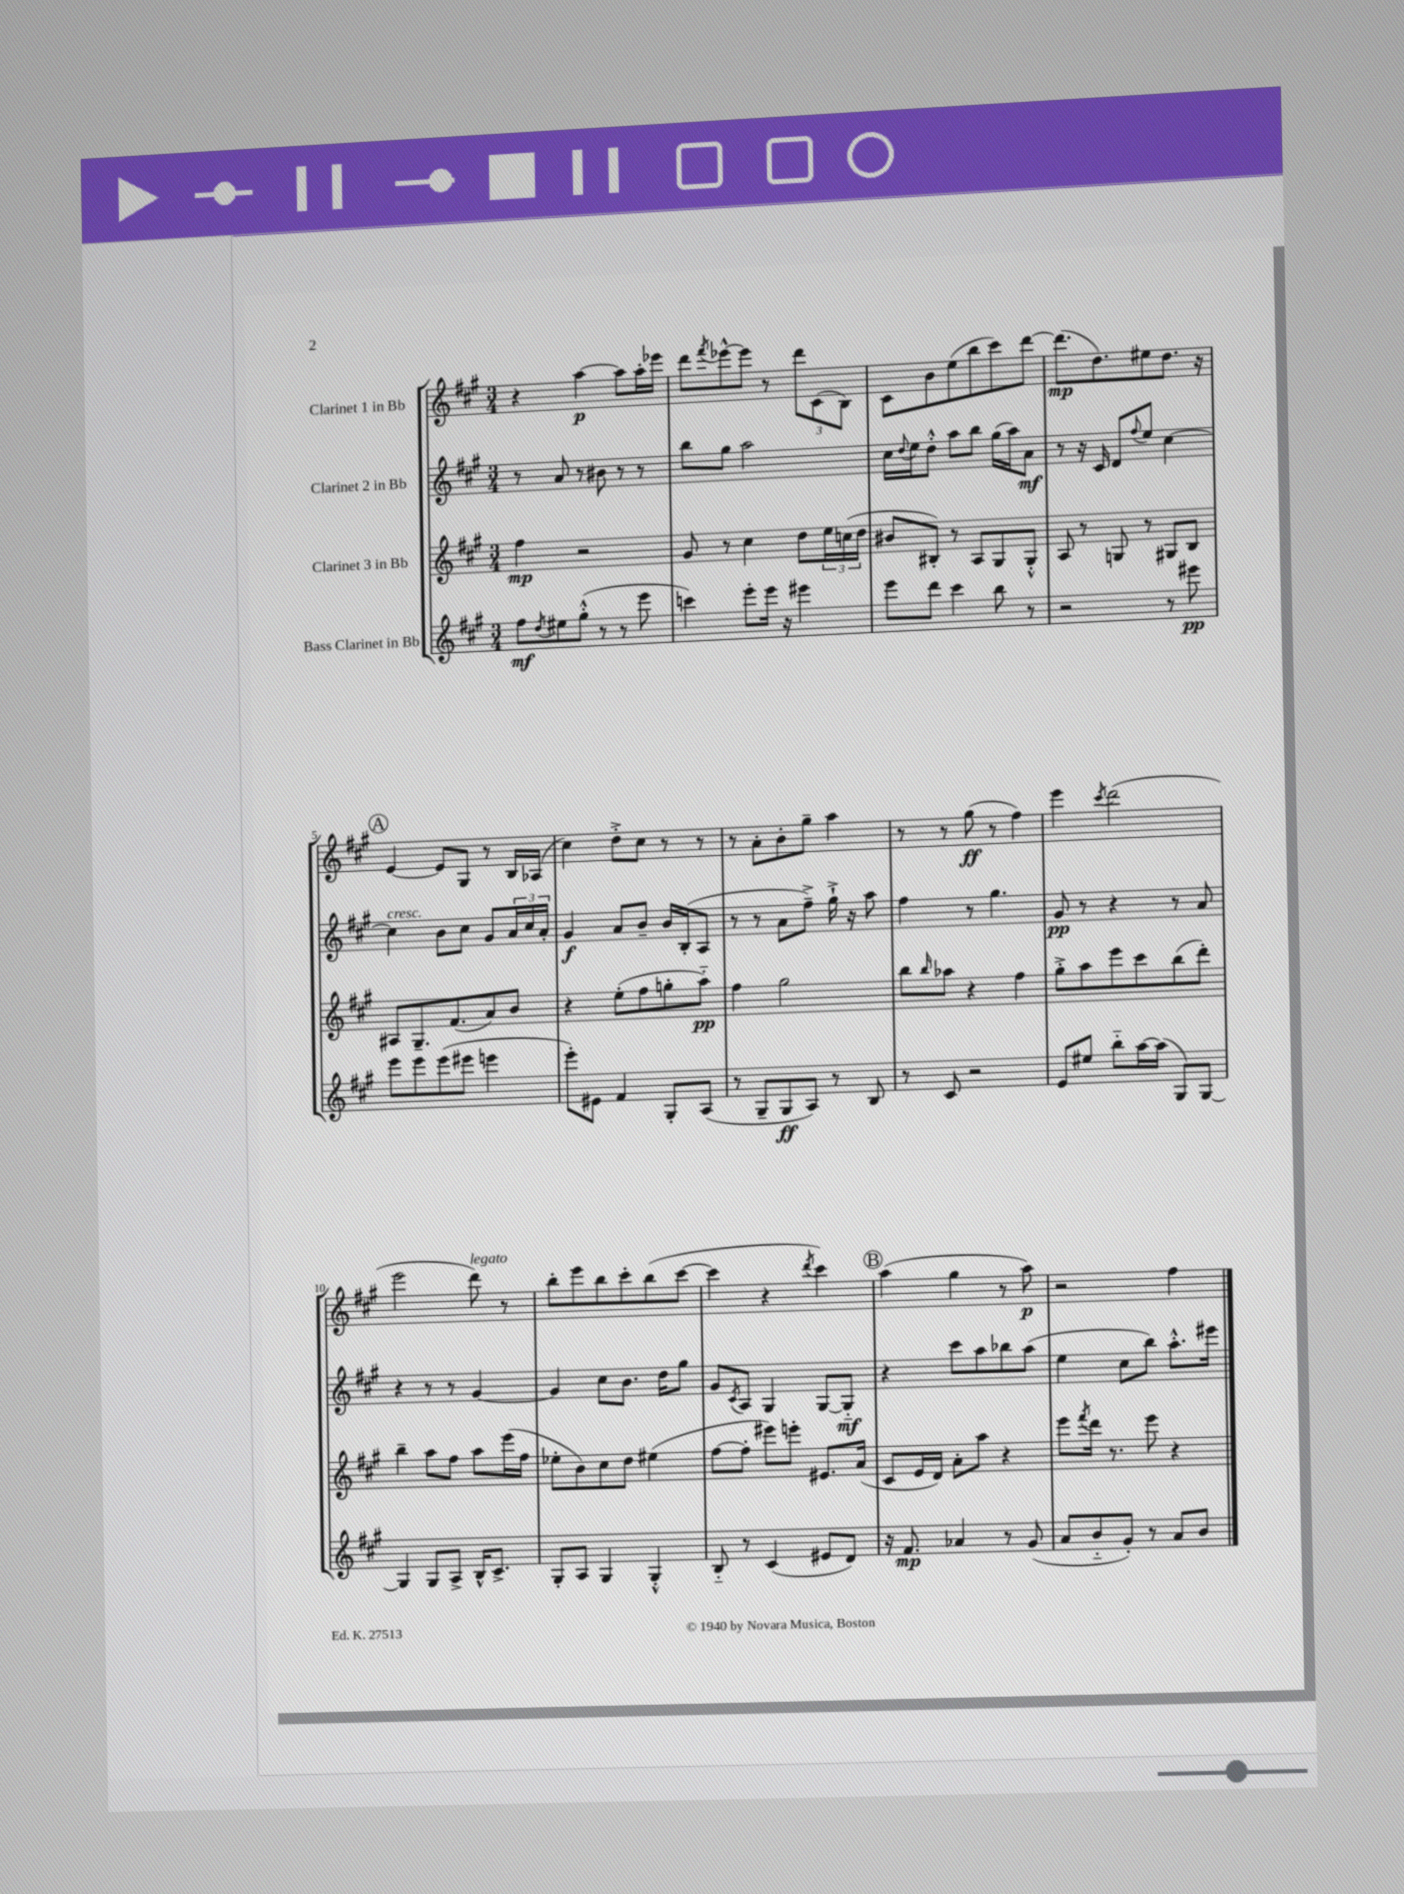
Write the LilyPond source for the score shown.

<<
\new StaffGroup <<
\new Staff = "s0" \with { instrumentName = "Clarinet 1 in Bb" } {
    \clef treble \key a \major \numericTimeSignature \time 3/4
    r4 a''4~\p a''8 a''16-. ees'''16 |
    d'''8 \acciaccatura { fis'''8 } ees'''8~-^ ees'''8 r8 \tuplet 3/2 { d'''8 cis'8( b8) } |
    cis'8 b'8 e''8( b''8 cis'''8) d'''8~ |
    d'''8.\mp( d''8.) eis''8 d''8. r16 |
    \mark \markup { \circle "A" } e'4~ e'8 gis8 r8 b16 aes16( |
    cis''4) d''8-.-> cis''8 r8 r8 |
    r8 a'8-. b'8-. gis''8-- a''4 |
    r8 r8 gis''8\ff( r8 fis''4) |
    e'''4 \acciaccatura { cis'''8 } d'''2( |
    e'''2 d'''8^\markup { \italic "legato" }) r8 |
    b''8-. e'''8 b''8 cis'''8-. b''8( cis'''8~ |
    cis'''4 r4 \acciaccatura { d'''8 } cis'''4) |
    \mark \markup { \circle "B" } a''4( gis''4 r8 a''8\p) |
    r2 fis''4 \bar "|." |
}
\new Staff = "s1" \with { instrumentName = "Clarinet 2 in Bb" } {
    \clef treble \key a \major \numericTimeSignature \time 3/4
    r8 a'8 r8 bis'8 r8 r8 |
    b''8 gis''8 a''2 |
    cis''16 \appoggiatura { d''8 } e''16 d''8-.-^ a''8 b''8 gis''16( a''16) a'8\mf |
    r8 r16 cis'16 d'8 \appoggiatura { fis''8 } e''8 cis''4~ |
    \mark \markup { \circle "A" } cis''4^\markup { \italic "cresc." } b'8 cis''8 gis'8 \tuplet 3/2 { a'16 cis''16 a'16-. } |
    gis'4\f a'8 b'8-- b'16 b16-.( a8 |
    r8 r8 a'8 fis''8--->) gis''16-!-> r16 a''8 |
    fis''4 r8 gis''4. |
    gis'8\pp r8 r4 r8 a'8 |
    r4 r8 r8 gis'4~ |
    gis'4 cis''8 b'8. d''16 gis''8 |
    gis'8 \acciaccatura { cis'8 } a8 gis4 gis8~ gis8-_\mf |
    \mark \markup { \circle "B" } r4 cis'''8 a''8 bes''8 a''8( |
    e''4 cis''8 b''8) a''8.-.-^ eis'''16 \bar "|." |
}
\new Staff = "s2" \with { instrumentName = "Clarinet 3 in Bb" } {
    \clef treble \key a \major \numericTimeSignature \time 3/4
    fis''4\mp r2 |
    gis'8 r8 cis''4 d''8 \tuplet 3/2 { e''16 c''16( d''16 } |
    bis'8 bis8-.) r8 a8 gis8 gis8-.-^ |
    a8 r8 g8 r8 gis8 b8 |
    \mark \markup { \circle "A" } ais8 gis8.-- fis'8.( a'8) b'8 |
    r4 e''8-.( fis''8 g''8-. a''8-_\pp) |
    fis''4 gis''2 |
    b''8 \grace { b''16 } aes''8 r4 fis''4 |
    gis''8-.-> a''8 e'''8 cis'''8 b''8( d'''8-.) |
    b''4-- a''8 fis''8 a''8 e'''16( fis''16 |
    ees''8-. b'8) cis''8 d''8 eis''4( |
    fis''8~ fis''8-. eis'''8) e'''8-. eis'8. a'16( |
    \mark \markup { \circle "B" } cis'8 e'16 d'16) a'8-. a''8 r4 |
    e'''8 \acciaccatura { fis'''8 } d'''16 r8. e'''8 r4 \bar "|." |
}
\new Staff = "s3" \with { instrumentName = "Bass Clarinet in Bb" } {
    \clef treble \key a \major \numericTimeSignature \time 3/4
    fis''8\mf \acciaccatura { d''8 } eis''8 gis''8-.-^( r8 r8 e'''8 |
    c'''4) e'''8-. e'''16 r16 eis'''4 |
    e'''8 d'''8 cis'''4 b''8 r8 |
    r2 r8 eis'''8\pp |
    \mark \markup { \circle "A" } e'''8 e'''8 e'''8( eis'''8 e'''4 |
    e'''8-.) eis'8 fis'4 gis8-. a8( |
    r8 gis8-- gis8\ff a8) r8 b8 |
    r8 cis'8 r2 |
    e'8 eis''8 b''8-_ a''16~ a''16( gis8) gis8~ |
    gis4 gis8 a8-> b16-^ cis'8.-> |
    gis8-. a8 gis4 gis4-.-^ |
    b8-_ r8 cis'4( eis'8 d'8) |
    \mark \markup { \circle "B" } r16 fis'8.\mp aes'4 r8 gis'8( |
    a'8 b'8-_ gis'8-.) r8 a'8 b'8 \bar "|." |
}
>>
>>
